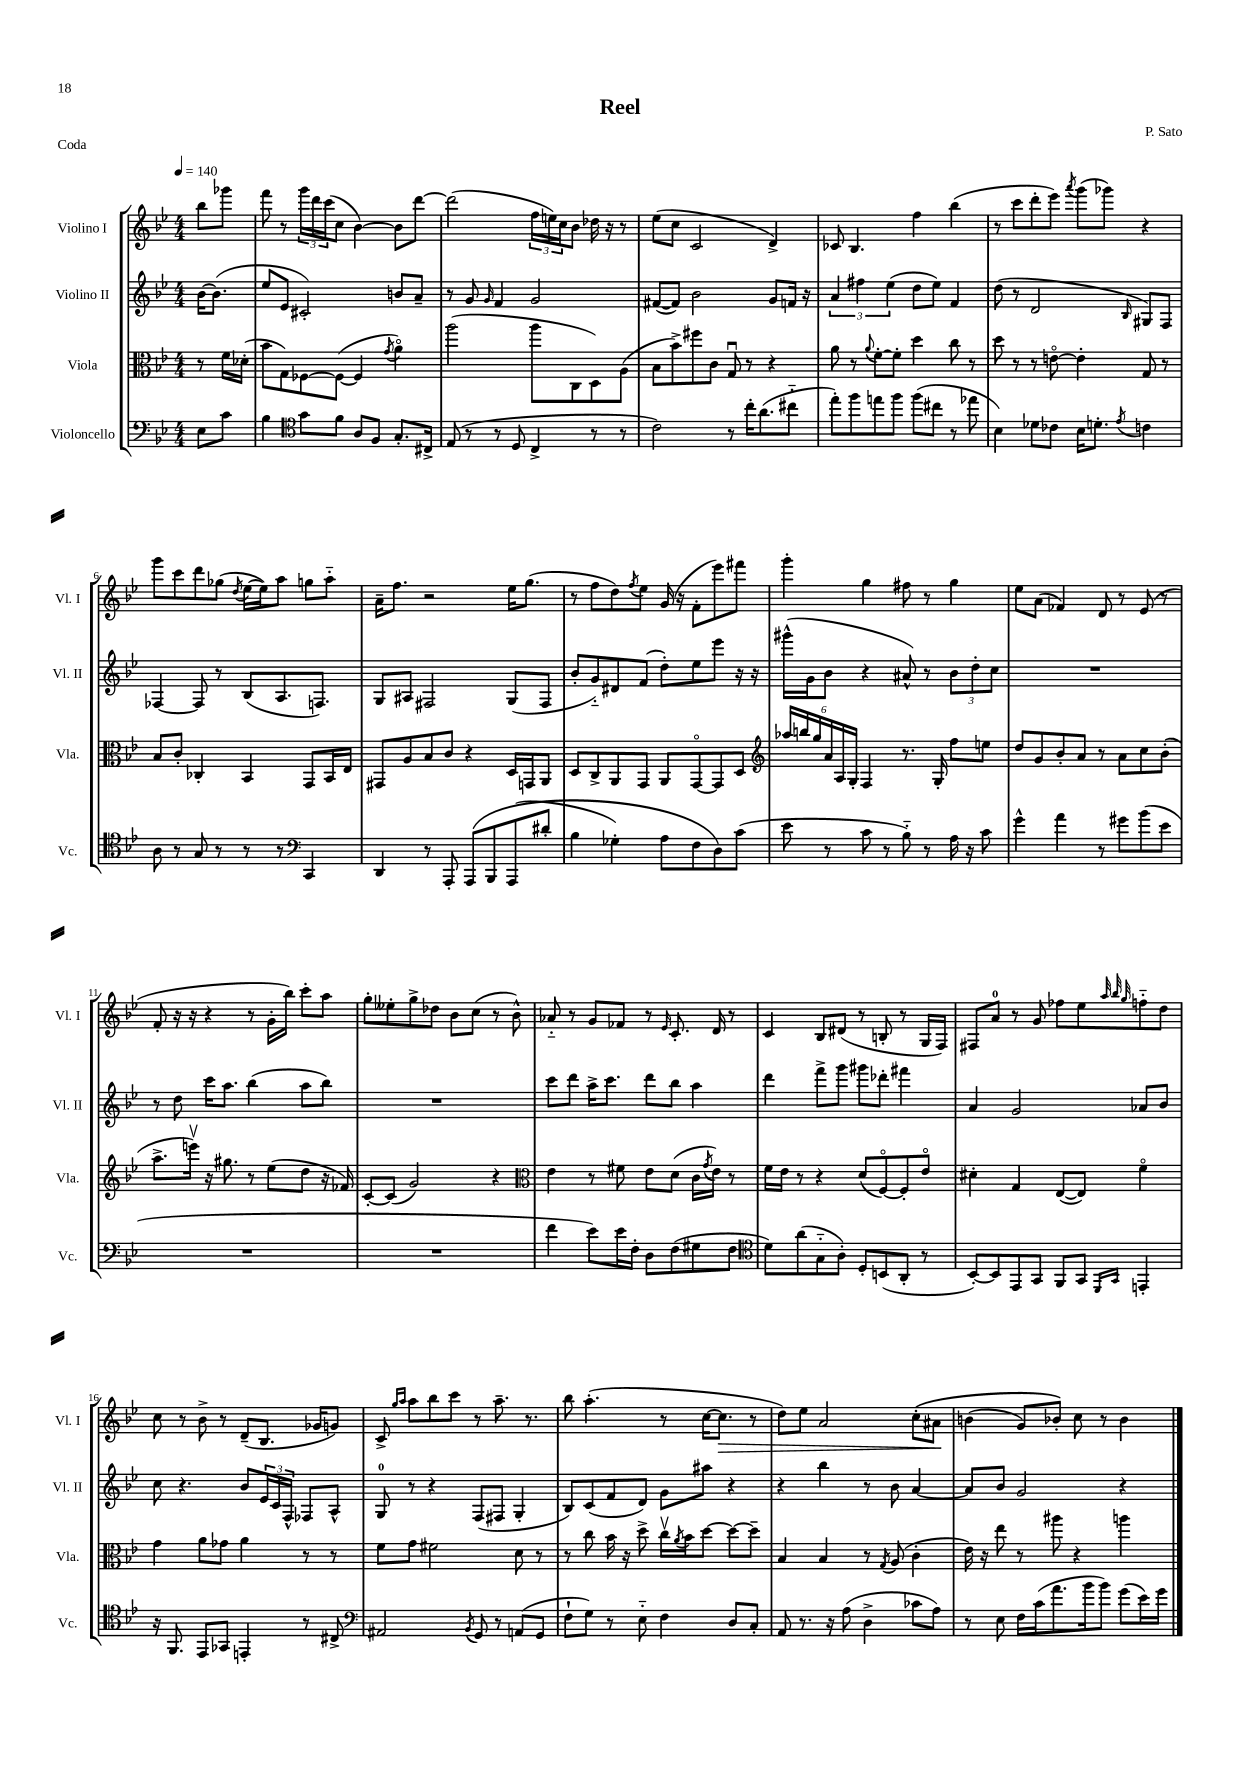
\header { title = "Reel" composer = "P. Sato" piece = "Coda" }
<<
\new StaffGroup <<
\new Staff = "s0" \with { instrumentName = "Violino I" shortInstrumentName = "Vl. I" } {
    \clef treble \key bes \major \numericTimeSignature \time 4/4 \partial 4 \tempo 4 = 140
    bes''8 ges'''8 |
    f'''8 r8 \tuplet 3/2 { g'''16 d'''16 c'''16( } c''8 bes'4~) bes'8 d'''8~ |
    d'''2( \tuplet 3/2 { f''16 e''16) c''16 } bes'8 des''16 r16 r8 |
    ees''8( c''8 c'2 d'4->) |
    ces'8 bes4. f''4 bes''4( |
    r8 c'''8 d'''8-. ees'''8) \acciaccatura { a'''8 } g'''8( ges'''8) r4 |
    g'''8 c'''8 d'''8 ges''8( \acciaccatura { d''8 } ees''16~ ees''16) a''8 g''8 a''8-_ |
    a'16-- f''8. r2 ees''16 g''8.( |
    r8 f''8 d''8) \acciaccatura { f''8 } ees''8 g'16( r16 f'8-. ees'''8) fis'''8 |
    g'''4-. g''4 fis''8 r8 g''4 |
    ees''8 a'8( fes'4) d'8 r8 ees'8( r8 |
    f'8-. r16 r16 r4 r8 g'16-. bes''16) c'''8-. a''8 |
    g''8-. eeses''8-. g''8-> des''8 bes'8 c''8( r8 bes'8-^) |
    aes'8-_ r8 g'8 fes'8 r8 \grace { ees'16 } c'8.-. d'16 r8 |
    c'4 bes8 dis'8( r8 b8-. r8 g16 f16) |
    fis8 a'8-0 r8 g'8 fes''8 ees''8 \grace { a''32 bes''32 g''32 } f''8-_ d''8 |
    c''8 r8 bes'8-> r8 d'8--( bes8. ges'16 g'8) |
    c'8-> \grace { g''16 a''16 } a''8 bes''8 c'''8 r8 a''8.-- r8. |
    bes''8 a''4.-.( r8 c''16~ c''8.\> r8 |
    d''8) ees''8 a'2 c''8-.\( ais'8\! |
    b'4( g'8) bes'8-.\) c''8 r8 bes'4 \bar "|." |
}
\new Staff = "s1" \with { instrumentName = "Violino II" shortInstrumentName = "Vl. II" } {
    \clef treble \key bes \major \numericTimeSignature \time 4/4 \partial 4
    bes'16~ bes'8.( |
    ees''8 ees'8 cis'2-.) b'8 a'8-- |
    r8 g'8 \grace { g'16 } f'4 g'2 |
    fis'8~( fis'8) bes'2 g'8 f'16 r16 |
    \tuplet 3/2 { a'4 fis''4 ees''4( } d''8 ees''8) f'4 |
    d''8( r8 d'2 \grace { bes16 } gis8) f8 |
    fes4~ fes8 r8 bes8( a8. f8.) |
    g8 ais8 fis2 g8( fis8 |
    bes'8-. g'8-_) dis'8 f'8( d''8-.) ees''8 ees'''8 r16 r16 |
    gis'''16-^( g'16 bes'8 r4 ais'8-^) r8 \tuplet 3/2 { bes'8 d''8-. c''8 } |
    R1 |
    r8 d''8 c'''16 a''8. bes''4( a''8 bes''8) |
    R1 |
    c'''8 d'''8 a''16-> c'''8. d'''8 bes''8 a''4 |
    d'''4 f'''8-> g'''8 gis'''8 des'''8-. fis'''4 |
    a'4 g'2 aes'8 bes'8 |
    c''8 r4. bes'8 \tuplet 3/2 { ees'16 c'16 f16-^ } fes8 a8-^ |
    g8-0 r8 r4 f8( fis8 g4-. |
    bes8) c'8( f'8 d'8) g'8 ais''8 r4 |
    r4 bes''4 r8 bes'8 a'4~ |
    a'8 bes'8 g'2 r4 \bar "|." |
}
\new Staff = "s2" \with { instrumentName = "Viola" shortInstrumentName = "Vla." } {
    \clef alto \key bes \major \numericTimeSignature \time 4/4 \partial 4
    r8 f'16 des'16-.( |
    bes'8 g8) fes8~ fes8~( fes4 \acciaccatura { g'8 } a'4\flageolet) |
    a''2( a''8 c8 d8) a8( |
    bes8 bes'8->) fis''8 c'8 g8\downbow r8 r4 |
    a'8 r8 \appoggiatura { a'8 } f'8~-. f'8-. d''4 c''8 r8 |
    d''8 r8 r8 e'8~\flageolet e'4-. g8 r8 |
    bes8 c'8-. ces4-. bes,4 g,8 bes,16 ees16 |
    gis,8 a8 bes8 c'8 r4 d16 g,16 a,8 |
    d8 c8-> a,8 g,8 a,8 g,8~\flageolet g,8 d8 |
    \clef treble \tuplet 6/4 { aes''16 b''16 g''16 a'16 a16 g16-. } f4 r8. g16-. f''8 e''8 |
    d''8 g'8 bes'8-. a'8 r8 a'8 c''8 bes'8-.( |
    a''8.-> e'''16\upbow) r16 gis''8. r8 ees''8( d''8 r16 fes'16) |
    c'8~-. c'8( g'2) r4 |
    \clef alto ees'4 r8 fis'8 ees'8 d'8( c'16 \acciaccatura { g'8 } ees'16) r8 |
    f'16 ees'16 r8 r4 d'8( f8~\flageolet) f8-. ees'8\flageolet |
    dis'4-. g4 ees8~( ees8) f'4\flageolet |
    g'4 a'8 ges'8 a'4 r8 r8 |
    f'8 g'8 fis'2 d'8 r8 |
    r8 c''8 bes'16 r16 d''8-> c''16\upbow \acciaccatura { a'8 } bes'16 d''8~ d''8~ d''8-- |
    bes4 bes4 r8 \acciaccatura { g8 } a8( c'4-. |
    ees'16) r16 ees''8 r8 ais''8 r4 a''4 \bar "|." |
}
\new Staff = "s3" \with { instrumentName = "Violoncello" shortInstrumentName = "Vc." } {
    \clef bass \key bes \major \numericTimeSignature \time 4/4 \partial 4
    ees8 c'8 |
    bes4 \clef tenor g'8 f'8 a8 f8 g8.-. cis16-> |
    ees8( r8 r8 d8 c4-> r8 r8 |
    c'2) r8 c''16-. a'8.( cis''8-_ |
    ees''8-.) f''8 e''8 f''8 f''8( cis''8 r8 ees''8 |
    bes4) des'8 ces'8 bes16 d'8.-. \acciaccatura { ees'8 } c'4 |
    a8 r8 g8 r8 r8 r8 \clef bass c,4 |
    d,4 r8 a,,8-. a,,8\( bes,,8 a,,8( dis'8-. |
    bes4 ges4-.) a8 f8 d8\) c'8( |
    ees'8 r8 c'8 r8 bes8-_) r8 a16 r16 c'8 |
    g'4-^ a'4 r8 gis'8 bes'8( ees'8 |
    R1 |
    R1 |
    f'4 ees'8) ees'16 f16-. d8 f8( gis8 f8 |
    \clef tenor d'8) a'8( g8-_ a8-.) d8-. b,8( a,8-. r8 |
    bes,8~-.) bes,8 ees,8 g,8 f,8 g,8 \grace { d,16 g,16 } e,4-. |
    r16 f,8. ees,8 ges,8 e,4-. r8 cis8-> |
    \clef bass ais,2 \acciaccatura { bes,8 } g,8 r8 a,8( g,8 |
    f8-! g8) r8 ees8-_ f4 d8 c8-. |
    a,8 r8. r16 a8( d4-> ces'8 a8) |
    r8 ees8 f16 c'16( a'8. bes'16 bes'8) g'8( ees'16) g'16 \bar "|." |
}
>>
>>
